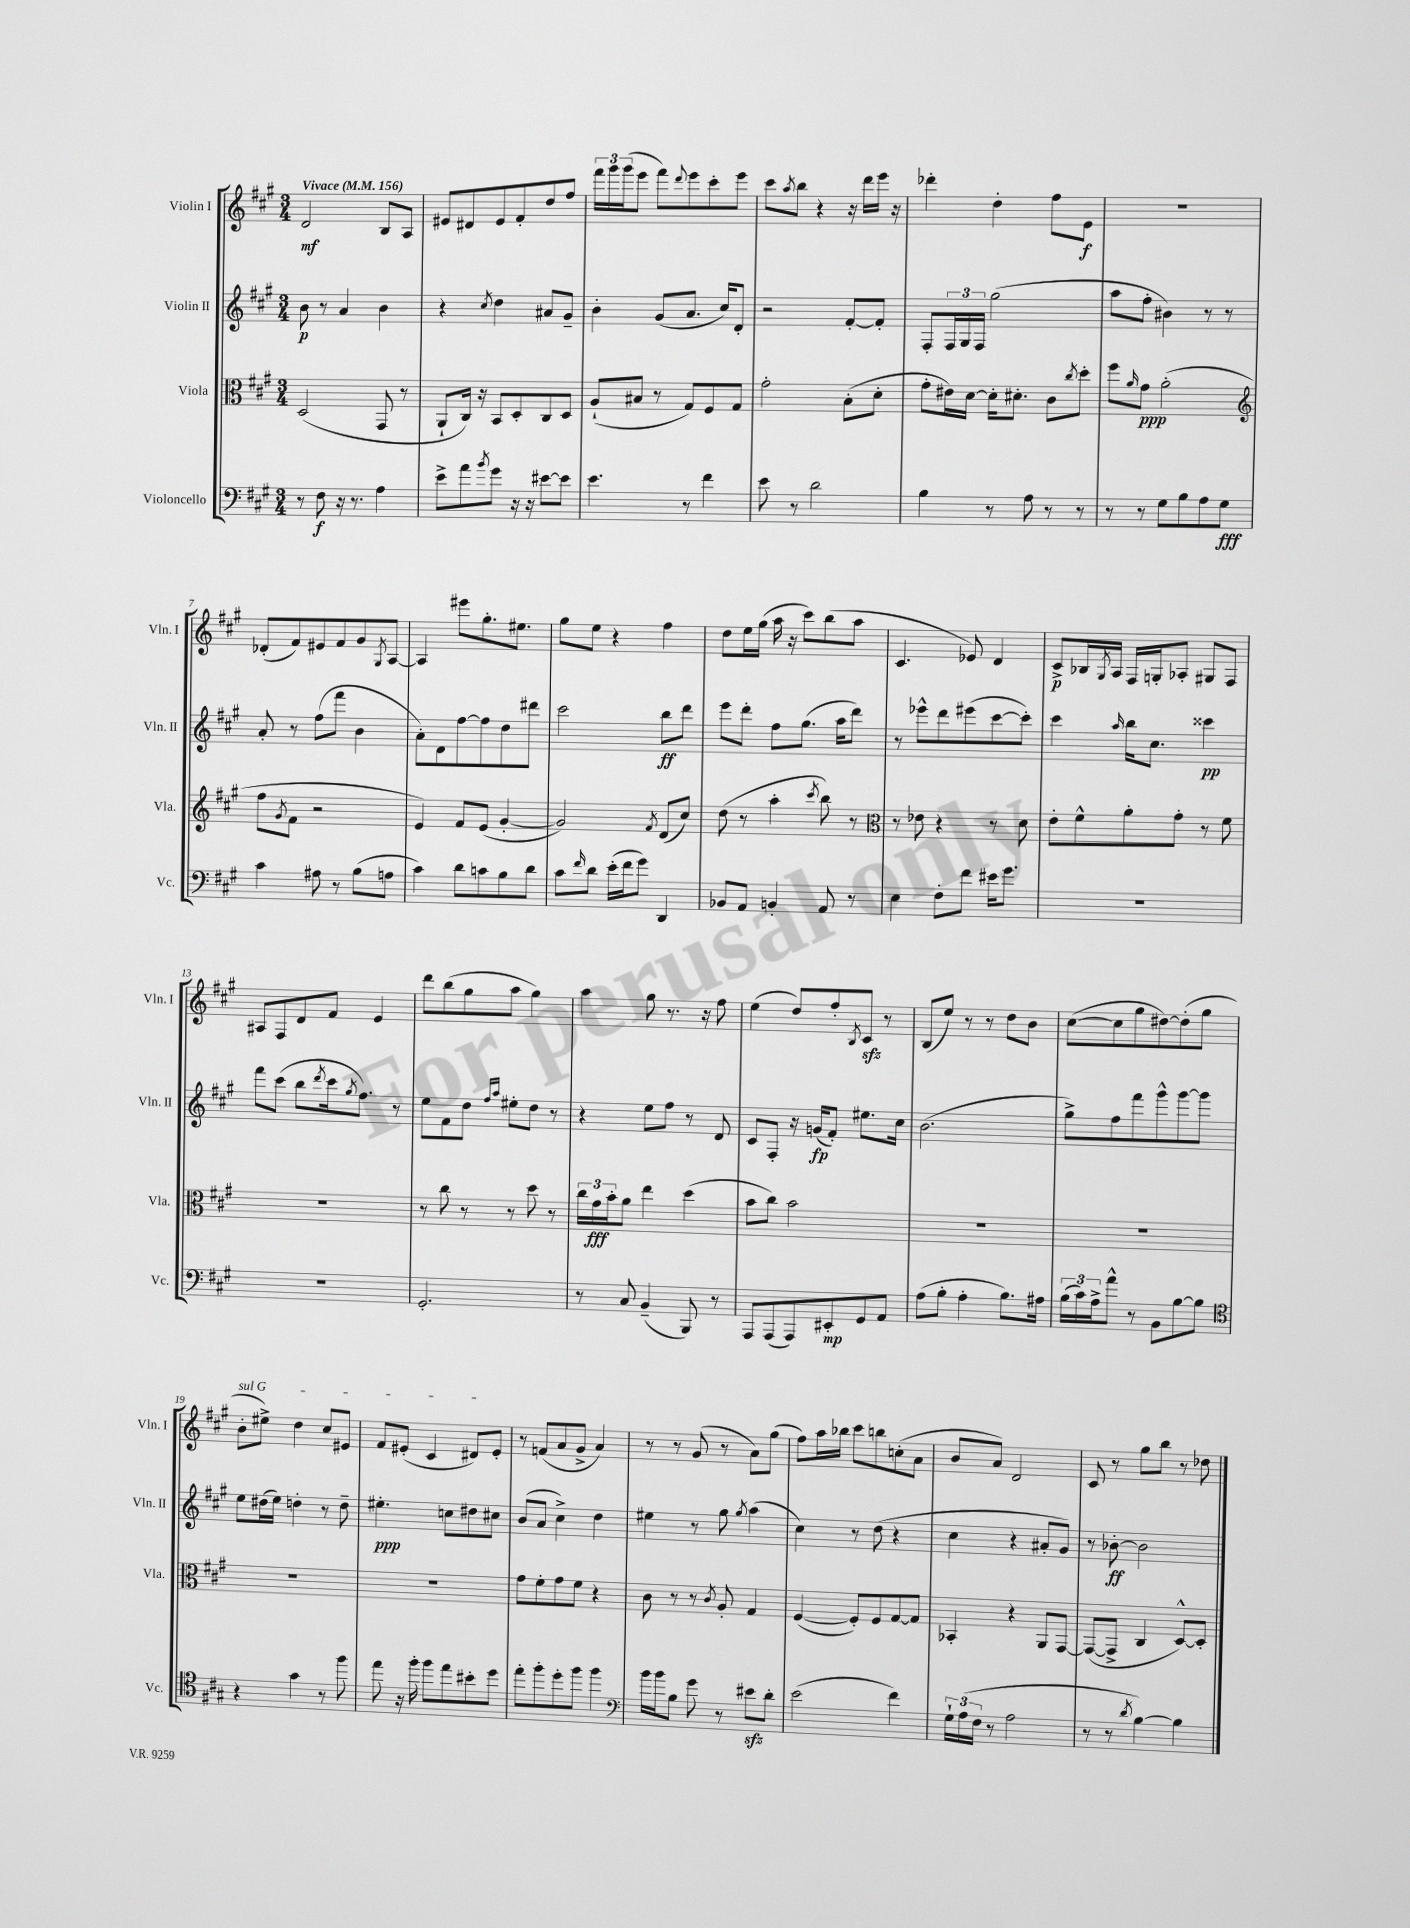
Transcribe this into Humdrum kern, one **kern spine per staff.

**kern	**kern	**kern	**kern
*staff4	*staff3	*staff2	*staff1
*clefF4	*clefC3	*clefG2	*clefG2
*k[f#c#g#]	*k[f#c#g#]	*k[f#c#g#]	*k[f#c#g#]
*M3/4	*M3/4	*M3/4	*M3/4
*MM156	*MM156	*MM156	*MM156
8r	(2D	8b	2d
8F#	.	8r	.
16r	.	4a	.
8.r	.	.	.
4A	8GG#	4b	8B
.	8r	.	8A
=	=	=	=
8e^	8AA`	4r	8e#
8a	16C#)	.	8d#
.	16r	.	.
8qb	.	8qcc#	.
8g#	8BB	4dd	8e#
16r	8D'	.	8f#'
16r	.	.	.
[8e#	8C#	8a#	8dd
8e#]	8D	8g#~	8ff#
=	=	=	=
4.e	(8A`	4b'	24fff#
.	.	.	24ggg#
.	.	.	(24ggg#
.	8B#	.	8eee
.	8r	(8g#	8fff#)
.	.	.	8qqddd
8r	8G#)	8.a	8eee
4f#	8F#	.	8ccc#'
.	.	16cc#)	.
.	8G#	8d'	8eee
=	=	=	=
8e	2g#'	2r	8ccc#
.	.	.	8qaa
8r	.	.	8bb
2d	.	.	4r
.	(8B'	[8f#'	16r
.	.	.	16ddd
.	8d'	8f#']	16eee
.	.	.	16r
=	=	=	=
4B	8g#'	8F#'	4ddd-'
.	16e#)	24F#	.
.	.	24G#	.
.	[16d	.	.
.	.	24F#	.
8r	16d']	(2gg#	4dd'
.	8.d#'	.	.
8A	.	.	.
8r	8c#	.	8ff#
.	8qcc#	.	.
8r	8dd'	.	8e
=	=	=	=
8r	8ff#	8aa	2.r
.	16qqa	.	.
8r	8g#	8ff#'	.
8G#	(2a'	4b#)	.
8B	.	.	.
8A	.	8r	.
8G#	.	8r	.
=	=	=	=
*	*clefG2	*	*
4c#	8ff#	8a'	(8d-'
.	8qg#	.	.
.	8f#	8r	8f#)
8A#	2r	(8ff#	8e#
8r	.	8fff#	8f#
(8B	.	4b	8g#
.	.	.	8qG#
8A	.	.	[8A
=	=	=	=
4c#)	4e)	8a')	4A]
.	.	8d	.
8d	8f#	[8ff#	8eee#
8c	(8e	8ff#]	8.gg#'
8B	[4g#'	8dd	.
.	.	.	8.ee#
8d	.	8ddd#	.
=	=	=	=
8c#	2g#])	2ccc#	8gg#
16qqf#	.	.	.
8d	.	.	8ee
(16e'	.	.	4r
16f#	.	.	.
8g#)	.	.	.
.	8qf#	.	.
4DD	(8d	8bb	4ff#
.	8cc#)	8ddd	.
=	=	=	=
8BB-	(8dd	8eee	8dd
8AA	8r	8ddd'	16ee
.	.	.	(16gg#
4BB'	4aa'	8ff#	16aa
.	.	.	16r
.	.	(8.gg#	8ccc#)
.	8qccc#	.	.
8AA	8bb)	.	(8bb
.	.	16aa	.
8r	8r	8ddd)	8aa
=	=	=	=
*	*clefC3	*	*
4E	8r	8r	4.c#
.	8e-	8eee-^^	.
8F#'	4r	8ddd	.
8f#	.	(8eee#	8e-)
16e#	8r	[8ccc#	4d
8.g#	.	.	.
.	8d	8ccc#'])	.
=	=	=	=
2.r	8e'	4ccc#	8c#^
.	8f#^^	.	16B-
.	.	.	8qG#
.	.	.	16A
.	.	16qqaa	.
.	8a'	16bb	16F#
.	.	8.cc#	16G'
.	8g#'	.	8A-'
.	8r	4ccc##	8G#
.	8f#	.	8F#
=	=	=	=
2.r	2.r	8fff#	8A#
.	.	(8ccc#	8F#
.	.	8bb	8d
.	.	8qddd	.
.	.	16ccc#	8f#
.	.	8qgg#	.
.	.	8.ff#)	.
.	.	.	4e
.	.	8r	.
=	=	=	=
2.GG#'	8r	8ee	8ddd
.	8cc#	8f#	(8bb
.	8r	8dd	8gg#
.	.	16qqff#	.
.	.	16qqaa	.
.	8r	8ee#'	8aa
.	8dd	8dd	4gg#)
.	8r	8r	.
=	=	=	=
8r	24cc#	4r	4aa
.	24g#	.	.
.	24b'	.	.
8C#	8a	.	.
(4BB~	4ee	8ee	8gg#
.	.	8ff#	8.r
8BBB)	(4dd	8r	.
.	.	.	16r
8r	.	8d	8ff#
=	=	=	=
8AAA	8b	8c#	(4ee
(8AAA	8cc#)	8F#'	.
8AAA)	2b	16r	8dd)
.	.	(16g	.
8EE#'	.	8f#')	8ff#'
.	.	.	8qB
8GG#	.	8.ee#	8c#
8AA	.	.	8r
.	.	16cc#	.
=	=	=	=
(8A	2.r	(2.b	(8B
8B'	.	.	8ee)
4A'	.	.	8r
.	.	.	8r
8.B)	.	.	8dd
.	.	.	8b
16A#	.	.	.
=	=	=	=
(24B	2.r	8gg#^)	([8cc#
24c#)	.	.	.
24A^	.	.	.
8a^^	.	8ff#	8cc#]
8r	.	8fff#	8gg#
8BB	.	8ggg#^^	[8dd#)
[8B	.	[8ggg#	(8dd#']
8B]	.	8ggg#]	8gg#
=	=	=	=
*clefC4	*	*	*
4r	2.r	8ee	8b'
.	.	(16dd#	8ee#^)
.	.	16ee)	.
4g#	.	4dd'	4dd
8r	.	8r	8cc#
8ff#	.	8dd~	8e#
=	=	=	=
8ee	2.r	4.ee#'	8f#
16r	.	.	(8e#'
16ff#'	.	.	.
8ff#	.	.	4c#
8ee	.	8cc	.
8b#'	.	8dd#	8d#)
8dd	.	8cc#	8e#'
=	=	=	=
8ee'	8g#	(8b	8r
8ff#'	8f#'	8a	(8f
8dd'	8g#	4cc#^)	8a
8ff#	8f#	.	8g#^
4ff#	4r	4dd	4a)
=	=	=	=
*clefF4	*	*	*
16b	8c#	4ee#	8r
16b	.	.	.
8B	8r	.	8r
8g#	8r	8r	(8g#
.	8qc#	.	.
8r	8A'	8gg#	8r
.	.	8qgg#	.
8e#	4G#	(4aa	8a)
8d'	.	.	(8gg#
=	=	=	=
(2e	([4F#	4cc#)	8ff#)
.	.	.	16aa
.	.	.	16bb-
.	8F#'])	8r	8ccc#
.	8F#	(8dd	8bb
4f#)	[8G#	4r	(8cc'
.	8G#]	.	8a
=	=	=	=
24G#`	4BB-'	4cc#	8b
(24A	.	.	.
24F#	.	.	.
8r	.	.	8a)
2A	4r	4r	2d
.	8AA	8a#'	.
.	[8GG#	8g#)	.
=	=	=	=
8r	(8GG#_	8r	8c#
8r	8GG#^]	[8b-'	8r
8qd	.	.	.
[4B)	4C#	2b-]	8gg#
.	.	.	8bb
4B]	[8D^^)	.	8r
.	8D']	.	8dd-
==	==	==	==
*-	*-	*-	*-
